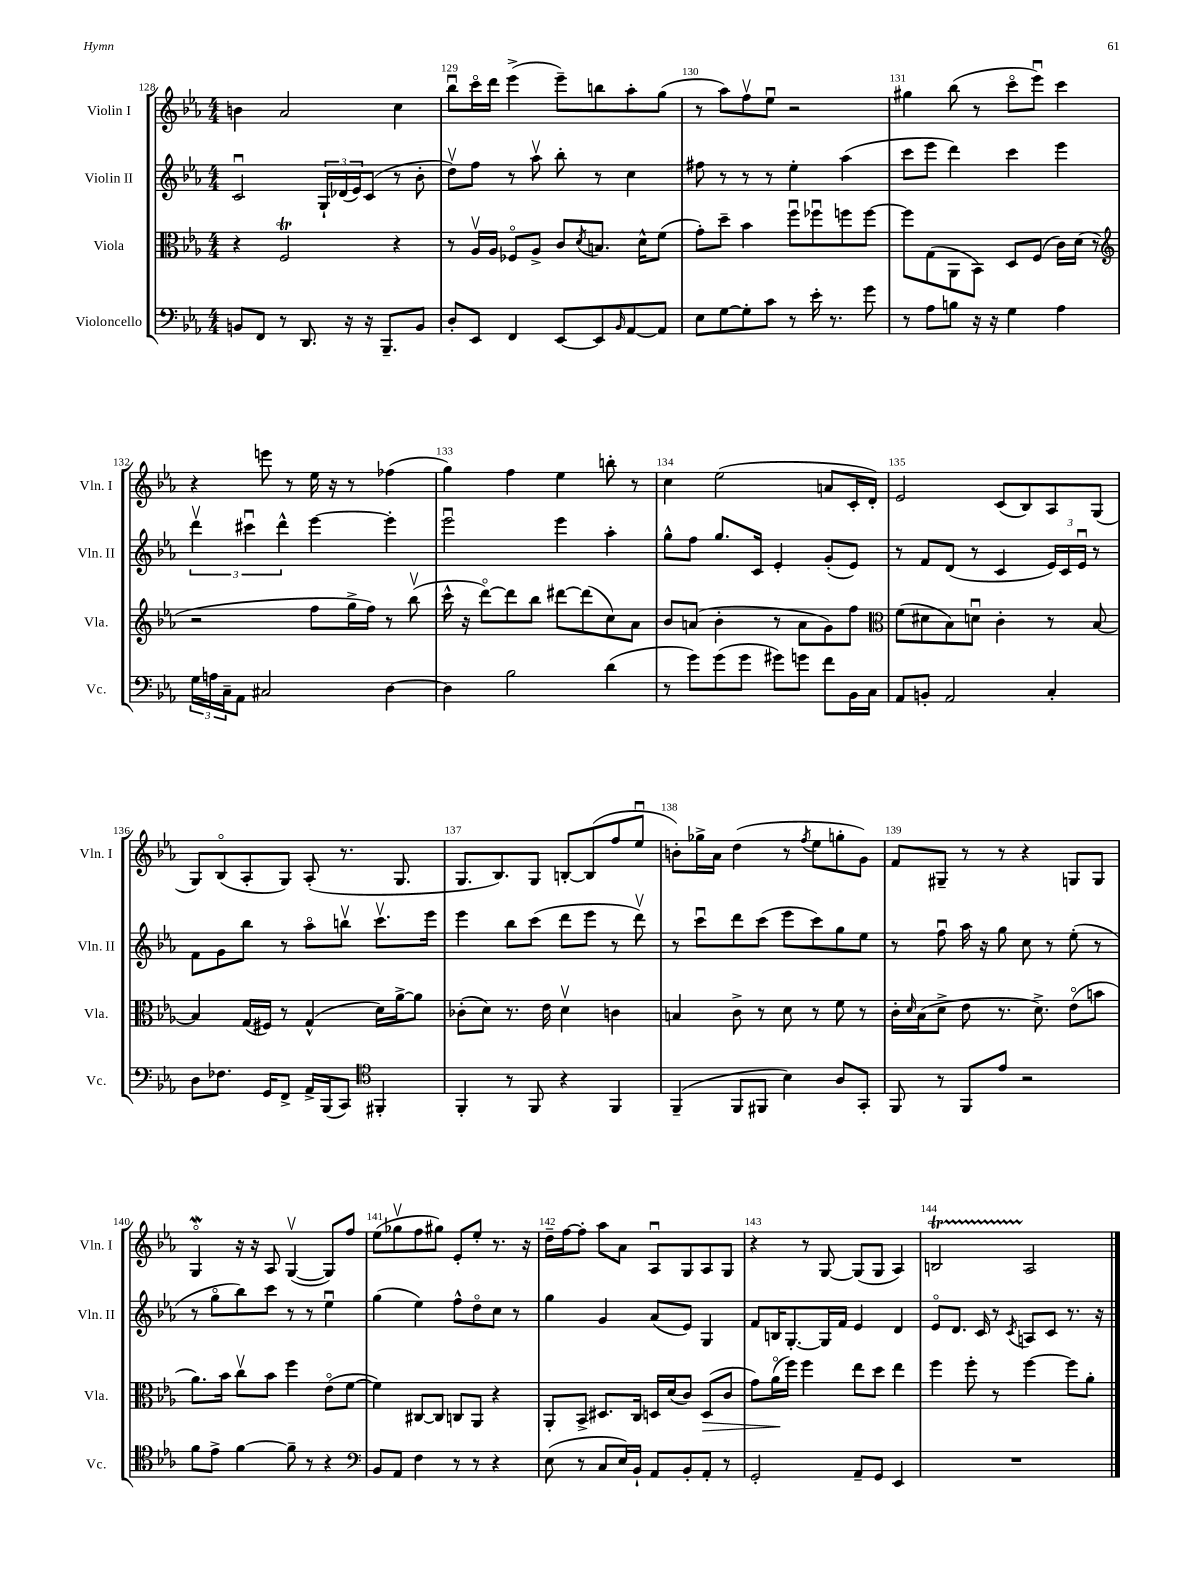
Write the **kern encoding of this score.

**kern	**kern	**kern	**kern
*staff4	*staff3	*staff2	*staff1
*clefF4	*clefC3	*clefG2	*clefG2
*k[b-e-a-]	*k[b-e-a-]	*k[b-e-a-]	*k[b-e-a-]
*M4/4	*M4/4	*M4/4	*M4/4
8BB	4r	2cu	4b
8FF	.	.	.
8r	2F	.	2a-
8.DD	.	.	.
.	.	24G`	.
.	.	(24d-	.
16r	.	.	.
.	.	24e-)	.
16r	.	(8c	.
8.BBB-~	.	.	.
.	4r	8r	4cc
8BB	.	8b-'	.
=	=	=	=
8D'	8r	8ddv)	8bb-u
8EE-	16A-v	8ff	16ccco
.	16A-	.	16ddd
4FF	8F-o	8r	(4eee-^
.	8A-^	8aa-v	.
[8EE-	8c	8bb-'	8eee-~)
.	8qd	.	.
8EE-]	8.B	8r	8bb
16qqBB-	.	.	.
[8AA-	.	4cc	8aa-'
.	16d^^	.	.
8AA-]	(8f	.	(8gg
=	=	=	=
8E-	8g')	8ff#	8r
[8G	8dd~	8r	8aa-)
8G']	4b-	8r	8ffv
8c	.	8r	8ee-u
8r	8ffu	4ee-'	2r
16e-'	8ff-u	.	.
8.r	.	.	.
.	8ff	(4aa-	.
8g	[8ff	.	.
=	=	=	=
8r	8ff]	8ccc	4gg#
8A-	(8G	8eee-	.
8B	8AA-	4ddd)	(8bb-
16r	8BB-)	.	8r
16r	.	.	.
4G	8D	4ccc	8ccco
.	(8F	.	8eee-u)
4A-	16c)	4eee-	4ccc
.	(16d	.	.
.	8r	.	.
=	=	=	=
*	*clefG2	*	*
24G	2r	6dddv	4r
24A	.	.	.
24C~	.	.	.
8AA-	.	.	.
.	.	6ccc#u	.
2C#	.	.	8eee
.	.	6ddd^^	.
.	.	.	8r
.	8ff	[4eee-	16ee-
.	.	.	16r
.	16gg^	.	8r
.	16ff)	.	.
[4D	8r	4eee-']	(4ff-
.	(8bb-v	.	.
=	=	=	=
4D]	16ccc^^	2eee-u	4gg)
.	16r	.	.
.	[8dddo)	.	.
2B-	8ddd]	.	4ff
.	8bb-	.	.
.	[8ddd#	4eee-	4ee-
.	(8ddd#]	.	.
(4d	8cc)	4aa-'	8bb'
.	8a-	.	8r
=	=	=	=
8r	8b-	8gg^^	4cc
8g)	(8a	8ff	.
(8g	4b-'	8.gg	(2ee-
8g	.	.	.
.	.	16c	.
8g#)	8r	4e-'	.
8g	8a	.	.
8f	8g)	(8g'	8a
16BB-	8ff	8e-)	16c'
16C	.	.	16d')
=	=	=	=
*	*clefC3	*	*
8AA-	(8f	8r	2e-
8BB'	8d#	8f	.
2AA-	8B-)	(8d	.
.	8du	8r	.
.	4c'	4c	(8c
.	.	.	8B-)
4C'	8r	24e-)	8A-
.	.	24c	.
.	.	24e-u	.
.	[8B-	8r	(8G
=	=	=	=
8D	4B-]	8f	8G)
8.F-	.	8g	(8B-o
.	(16G	8bb-	8A-'
16GG	16F#)	.	.
8FF^	8r	8r	8G)
16AA-^	(4G^^	8aa-o	(8A-'
(16BBB-	.	.	.
8CC)	.	8bbv	8.r
*clefC4	*	*	*
4FF#'	16d)	8.cccv	.
.	[16a-^	.	8.G
.	8a-]	.	.
.	.	16eee-	.
=	=	=	=
4FF'	(8c-'	4eee-	8.G
.	8d)	.	.
.	.	.	8.B-)
8r	8.r	8bb-	.
8FF	.	(8ccc	8G
.	16e-	.	.
4r	4dv	8ddd	[8B'
.	.	8eee-	(8B]
4FF	4c	8r	8ff
.	.	8dddv)	8ee-u
=	=	=	=
(4FF~	4B	8r	8b')
.	.	8cccu	16gg-^
.	.	.	16a-
8FF	8c^	8ddd	(4dd
8FF#	8r	(8ccc	.
4B-)	8d	8eee-	8r
.	.	.	8qff
.	8r	8ccc)	8ee-
8A-	8f	8gg	8gg'
8GG'	8r	8ee-	8g)
=	=	=	=
8FF	16c'	8r	8f
.	16qqd	.	.
.	(16B-	.	.
8r	8d^	8ffu	8G#~
8FF	8e-	16aa-	8r
.	.	16r	.
8e-	8.r	8gg	8r
2r	.	8cc	4r
.	8.d^)	.	.
.	.	8r	.
.	(8e-o	(8ee-'	8G
.	8b	8r	8G
=	=	=	=
8f	8.a-)	8r	4Go
8e-^	.	8ggo	.
.	16b-	.	.
[4f	8ccv	8bb-)	16r
.	.	.	16r
.	8b-	8ccc	8A-
8f~]	4ff	8r	([4Gv
8r	.	8r	.
4r	(8e-o	4ee-u	8G])
.	[8f	.	8ff
=	=	=	=
*clefF4	*	*	*
8BB-	4f])	(4gg	(8ee-
8AA-	.	.	8gg-v
4F	[8C#	4ee-)	8ff
.	8C#]	.	8gg#)
8r	8C	8ff^^	8e-'
8r	8AA-	8ddo	8ee-'
4r	4r	8cc	8.r
.	.	8r	.
.	.	.	16r
=	=	=	=
(8E-	8AA-'	4gg	16dd~
.	.	.	[16ff
8r	8BB-^	.	8ff']
8C	8.D#	4g	8aa-
16E-)	.	.	8a-
16BB-`	16C	.	.
8AA-	16D	(8a-	8A-u
.	(16d	.	.
8BB-'	8c)	8e-)	8G
8AA-'	(8D	4G	8A-
8r	8c	.	8G
=	=	=	=
2GG'	8g)	8f	4r
.	(16a-o	16B	.
.	16ff)	[8.G'	.
.	4ff	.	8r
.	.	16G]	[8G
.	.	16f	.
8AA-~	8ee-	4e-	(8G]
8GG	8dd	.	8G
4EE-	4ee-	4d	4A-)
=	=	=	=
1r	4ff	8e-o	2B
.	.	8.d	.
.	8ff'	.	.
.	.	16c	.
.	8r	8r	.
.	.	8qc	.
.	[4ff	8A	2A-
.	.	8c	.
.	8ff]	8.r	.
.	8a-'	.	.
.	.	16r	.
==	==	==	==
*-	*-	*-	*-
